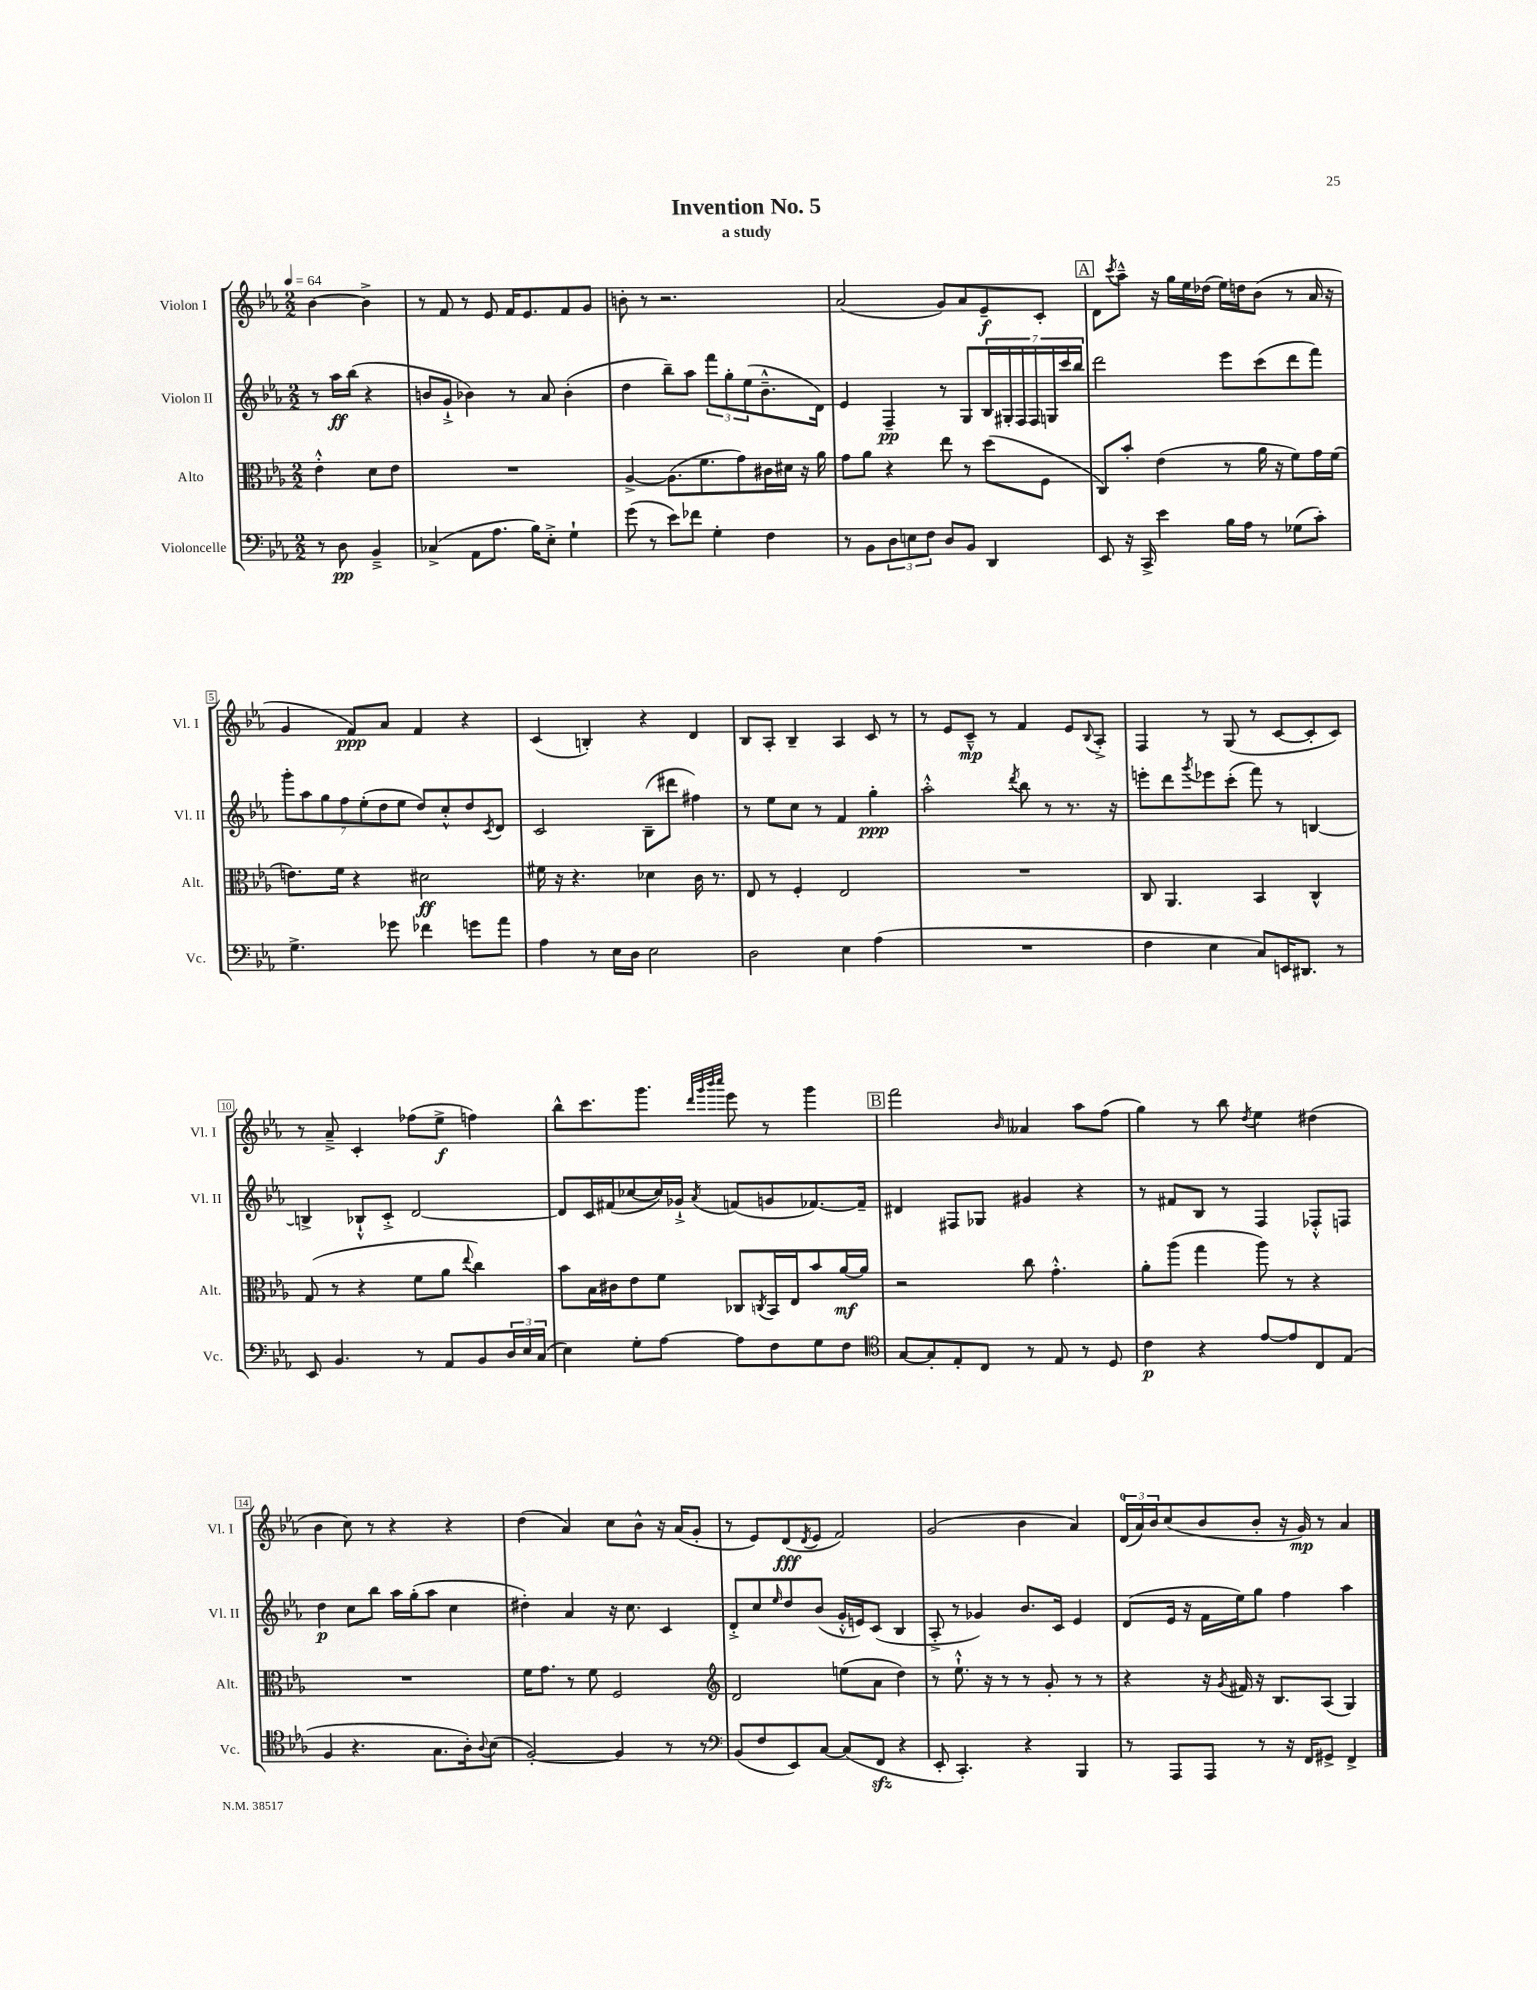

**kern	**kern	**kern	**kern
*staff4	*staff3	*staff2	*staff1
*clefF4	*clefC3	*clefG2	*clefG2
*k[b-e-a-]	*k[b-e-a-]	*k[b-e-a-]	*k[b-e-a-]
*M2/2	*M2/2	*M2/2	*M2/2
*MM64	*MM64	*MM64	*MM64
8r	4e-'^^\	8r	[4b-\
8D\	.	16aa-\LL	.
.	.	(16bb-\JJ	.
4BB-~^/	8d\L	4r	4b-^\]
.	8e-\J	.	.
=	=	=	=
(4C-^/	1r	8b/L	8r
.	.	8g`^/J	8f/
8AA-\L	.	4b-\)	8r
8.A-\J	.	.	8e-/
.	.	8r	16f/LK
16B-\LK)	.	.	8.e-/
8E-'^\J	.	8a-/	.
4G`\	.	(4b-'\	8f/
.	.	.	8g/J
=	=	=	=
(8g\	[4A-^/	4dd\	8b'\
8r	.	.	8r
8e-\L)	(8.A-\]L	8bb-~\L)	2.r
8f-\J	.	8aa-\J	.
.	8.f\	.	.
4G'\	.	12fff\L	.
.	.	12gg'\	.
.	8g\)	.	.
.	.	(12ee-\	.
4F\	16c#\L	8.b-~^^\	.
.	16d#\JJ	.	.
.	16r	.	.
.	16a-\	16d\Jk)	.
=	=	=	=
8r	8g\L	4e-/	(2a-/
8BB-\L	8a-\J	.	.
12D\	4r	4F~/	.
12E\	.	.	.
12F\J	.	.	.
8D/L	8ee-\	8r	8g/L)
8BB-/J	8r	8G/L	8a-/
4DD/	(8dd\L	28B-/L	8e-~/
.	.	28G#'/	.
.	.	28F/	.
.	.	28F/	.
.	8F\J	.	8c'/J
.	.	28G/	.
.	.	28ccc/	.
.	.	28bb-/JJ	.
=	=	=	=
8EE-/	8C/L)	2ddd\	8d\L
.	.	.	8qccc/
16r	8b-'/J	.	8aa-~^^\J
16CC^/	.	.	.
4e-\	(4e-\	.	16r
.	.	.	16gg\LL
.	.	.	16ee-\
.	.	.	(16dd-\JJ
16B-\LL	8r	8eee-\L	16ee-\LL)
16A-\JJ	.	.	16dd\J
8r	16a-\	(8ccc\	(8b-\J
.	16r	.	.
(8G-\L	8f\L)	8ddd\	8r
8c'\J)	16g\L	8fff\J)	16a-/
.	(16f\JJ	.	16r
=	=	=	=
4.G^\	8.e\L)	14ggg'\L	4g/
.	.	14aa-\	.
.	.	14gg\	.
.	16f\Jk	.	.
.	.	14ff\	.
.	4r	.	8f/L)
.	.	(14ee-'\	.
.	.	14dd\	.
8g-\	.	.	8a-/J
.	.	14ee-\J	.
4f-\	2d#\	8dd/L)	4f/
.	.	8cc'^^/	.
8g\L	.	8dd/	4r
.	.	8qc/	.
8a-\J	.	8d/J	.
=	=	=	=
4A-\	16f#\	2c/	(4c/
.	16r	.	.
.	4.r	.	.
8r	.	.	4B'/)
16E-\LL	.	.	.
16D\JJ	.	.	.
2E-\	4d-\	(8B-~\L	4r
.	.	8ddd#\J	.
.	16c\	4ff#\)	4d/
.	8.r	.	.
=	=	=	=
2D\	8E-/	8r	8B-/L
.	8r	8ee-\L	8A-'/J
.	4F'/	8cc\J	4B-~/
.	.	8r	.
4E-\	2E-/	4f/	4A-/
(4A-\	.	4gg'\	8c/
.	.	.	8r
=	=	=	=
1r	1r	2aa-'^^\	8r
.	.	.	8e-/L
.	.	.	8c~^^/J
.	.	.	8r
.	.	8qddd/	.
.	.	8bb-\	4f/
.	.	8r	.
.	.	8.r	8e-/L
.	.	.	8qqB-/
.	.	.	8A-'^/J
.	.	16r	.
=	=	=	=
4F\	8C/	8eee'\L	4F/
.	4.AA-/	8ddd\	.
.	.	8qggg/	.
4E-\	.	8eee-\	8r
.	.	(8ccc'\J	(8G/
8C/L)	4BB-/	8fff\)	8r
16EE/K	.	8r	[8c/L
8.DD#/J	.	.	.
.	4C^^/	[4B/	8c'/]
8r	.	.	8c/J)
=	=	=	=
8EE-/	(8G/	4B^/]	8r
4.BB-/	8r	.	8a-~^/
.	4r	8B-`^^/L	4c'/
.	.	8c'^/J	.
8r	8f\L	[2d/	(8ff-\L
8AA-/L	8a-\J	.	8ee-^\J
.	8qqee-/	.	.
8BB-/	4cc\)	.	4ff\)
24D/L	.	.	.
24E-/	.	.	.
(24C/JJ	.	.	.
=	=	=	=
4E-\)	8b-\L	8d/]L	8bb-^^\L
.	16B-\L	16c/L	8.ccc\
.	16c#\J	(16f#/J	.
8G'\L	8e-\	[8cc-/	.
.	.	.	8.ggg\J
[8A-\J	8f\J	16cc-/]L)	.
.	.	16g-`^/JJ	.
.	.	.	32qqddd/LLL
.	.	.	32qqggg/
.	.	.	32qqbbb-/
.	.	8qa-/	32qqcccc/JJJ
8A-\]L	8C-/L	(8f/L	8eee-\
.	8qC/	.	.
8F\	16BB-/L	8g/	8r
.	16E-/J	.	.
8G\	8b-/	[8.f-/)	4ggg\
8F\J	[16a-/L	.	.
.	16a-/]JJ	16f-~/]Jk	.
=	=	=	=
*clefC4	*	*	*
[8G/L	2r	4d#/	2fff\
8G'/]	.	.	.
8E-'/	.	8F#/L	.
8C/J	.	8G-/J	.
.	.	.	16qqb-/
8r	8cc\	4g#/	4a--/
8E-/	4.g'^^\	.	.
8r	.	4r	8aa-\L
8D/	.	.	(8ff\J
=	=	=	=
4c\	8a-'\L	8r	4gg\)
.	(8aa-\J	8f#/L	.
4r	4gg\	8B-/J	8r
.	.	8r	8bb-\
.	.	.	8qdd/
[8e-/L	8aa-\)	4F/	4ee-\
8e-/]	8r	.	.
8C/	4r	8F-'^^/L	(4dd#\
(8E-/J	.	8F/J	.
=	=	=	=
4F/	1r	4dd\	4b-\
4.r	.	8cc\L	8cc\)
.	.	8bb-\J	8r
.	.	16aa-\LL	4r
.	.	(16gg'\J	.
8.G\L	.	8aa-\J	.
.	.	4cc\	4r
16A-'\k)	.	.	.
8qqA-/	.	.	.
(8B-\J	.	.	.
=	=	=	=
[2F'/)	16f\LK	4dd#'\)	(4dd\
.	8.g\J	.	.
.	8r	4a-/	4a-/)
.	8f\	.	.
4F/]	2F/	16r	8cc\L
.	.	8.cc\	.
.	.	.	8b-^^\J
8r	.	4c/	16r
.	.	.	(16a-/LK
8r	.	.	8g'/J
=	=	=	=
*clefF4	*clefG2	*	*
(8BB-/L	2d/	8d'^/L	8r
8F/	.	8cc/	8e-/L)
.	.	16qqee-/	.
8EE-/)	.	8dd/	(8d/
.	.	.	8qd/
[8C/J	.	(8b-/J	8e-/J
(8C/]L	(8ee\L	16g'^^/LL	2f/)
.	.	16e/J)	.
8FF/J	8a-\J	(8c/J	.
4r	4dd\)	4B-/	.
=	=	=	=
8EE-'/	8r	8A-'^/	(2g/
4.CC'/)	8.ee-`^^\	8r	.
.	.	4g-/)	.
.	16r	.	.
.	8r	.	.
4r	8r	8.b-/L	4b-\
.	8g'/	.	.
.	.	16c/Jk	.
4BBB-/	8r	4e-/	4a-/)
.	8r	.	.
=	=	=	=
8r	4r	(8d/L	(24d/LL
.	.	.	24a-/)
.	.	.	24b-/J
8AAA-/L	.	16e-/Jk	(8cc/
.	.	16r	.
8AAA-/J	16r	16f\LL	8b-/
.	8qg/	.	.
.	16f#/	16ee-\J)	.
8r	16r	8gg\J	8b-'/J
.	8.B-/L	.	.
16r	.	4ff\	16r
16FF/LK	.	.	16g/)
8GG#^/J	(8A-/J	.	8r
4FF^/	4G/)	4aa-\	4a-/
==	==	==	==
*-	*-	*-	*-
